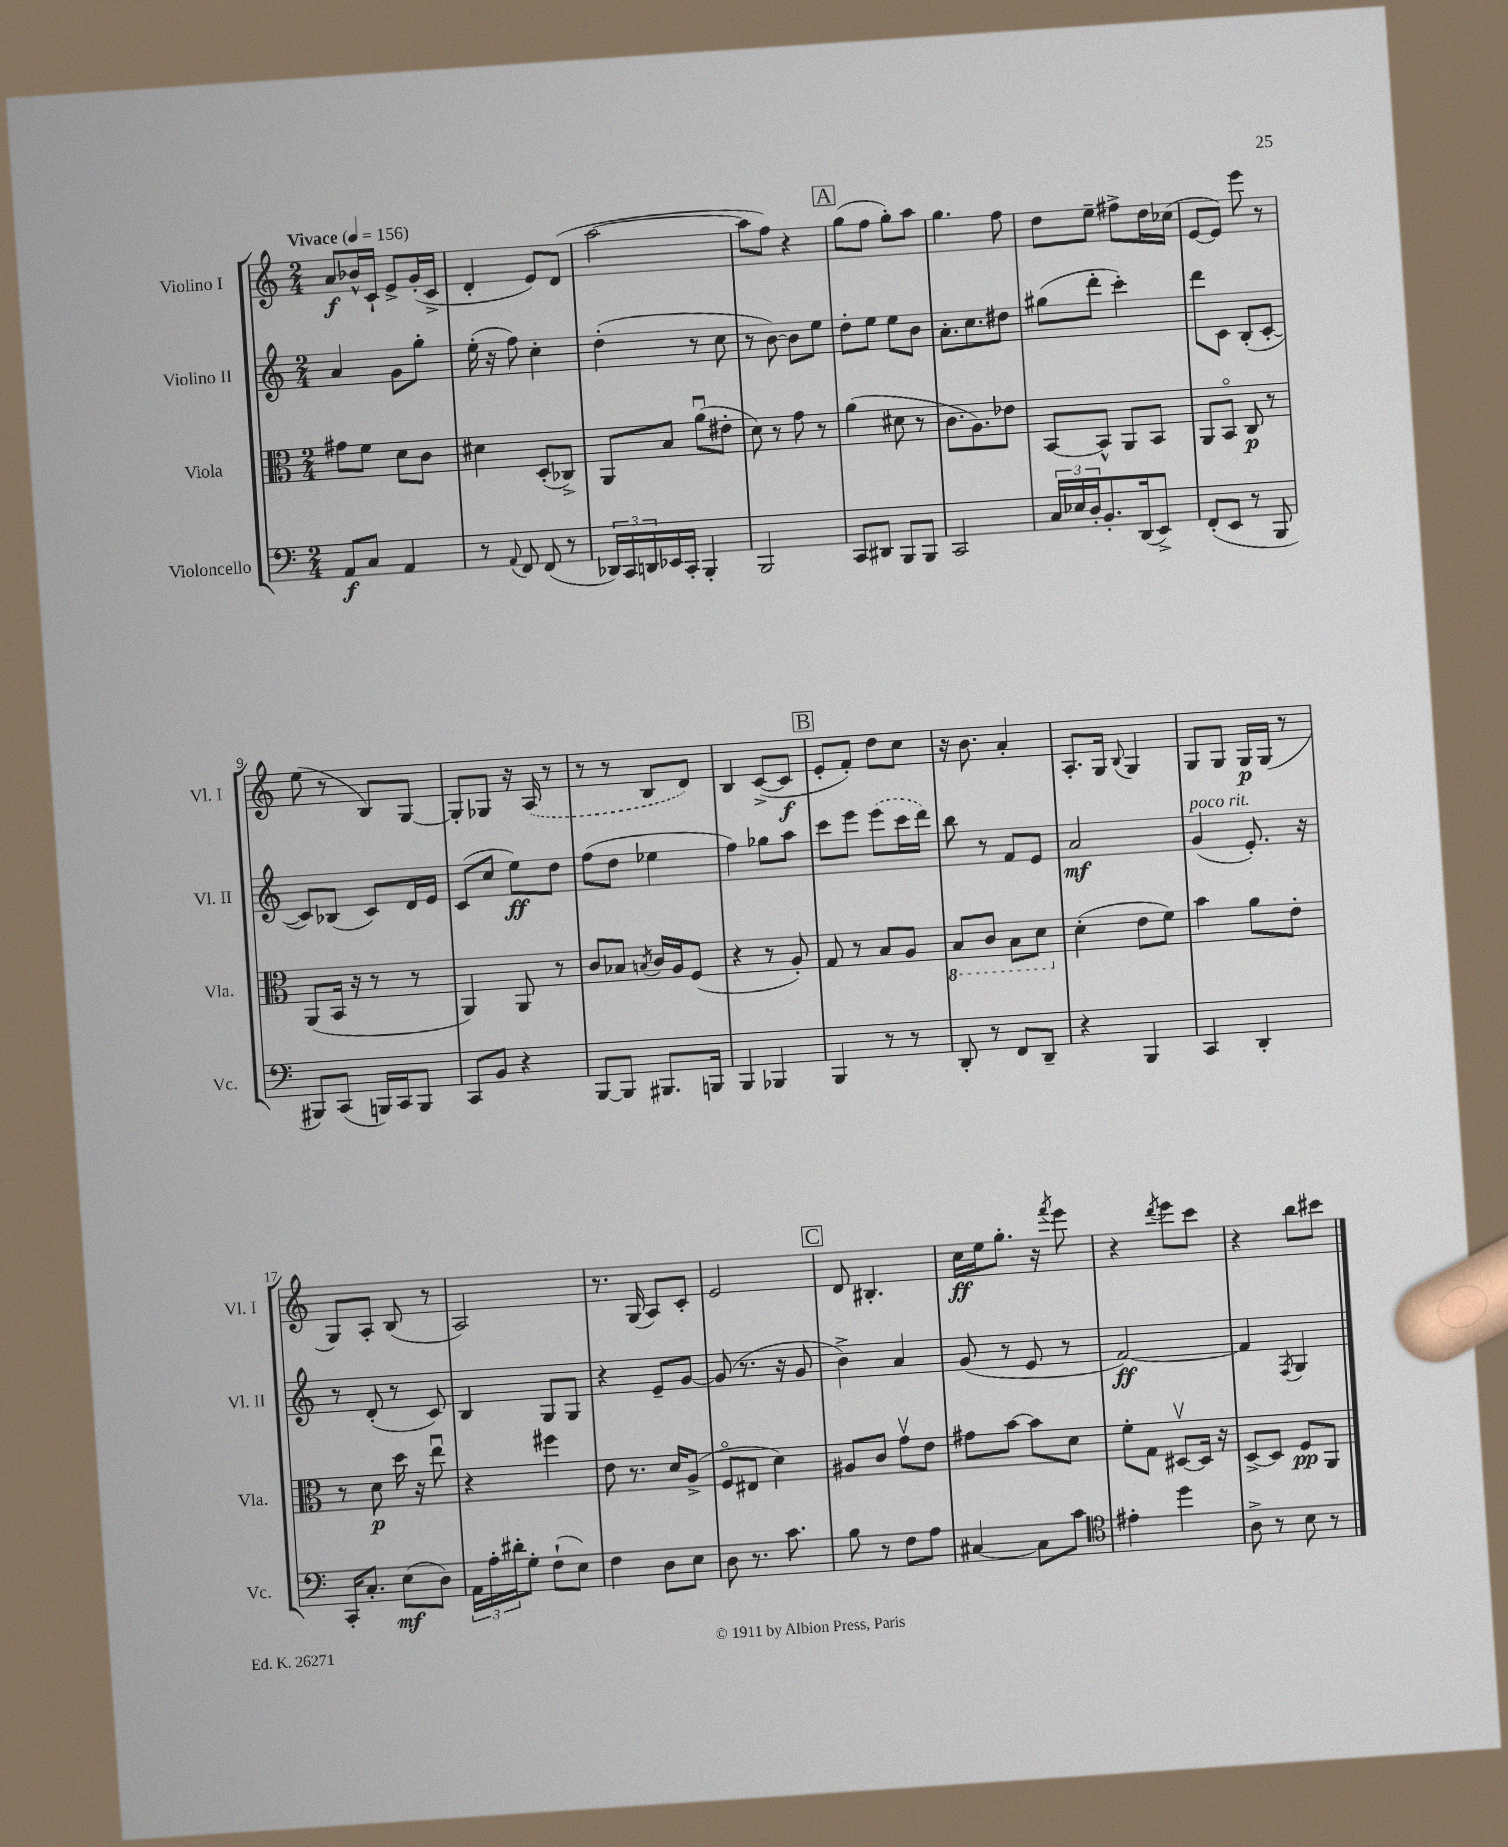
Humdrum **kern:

**kern	**dynam	**kern	**dynam	**kern	**dynam	**kern	**dynam
*part4	*part4	*part3	*part3	*part2	*part2	*part1	*part1
*staff4	*staff4	*staff3	*staff3	*staff2	*staff2	*staff1	*staff1
*I"Violoncello	*	*I"Viola	*	*I"Violino II	*	*I"Violino I	*
*I'Vc.	*	*I'Vla.	*	*I'Vl. II	*	*I'Vl. I	*
*clefF4	*	*clefC3	*	*clefG2	*	*clefG2	*
*k[]	*	*k[]	*	*k[]	*	*k[]	*
*M2/4	*	*M2/4	*	*M2/4	*	*M2/4	*
*MM156	*	*MM156	*	*MM156	*	*MM156	*
=1	=1	=1	=1	=1	=1	=1	=1
!	!	!	!	!	!	!LO:TX:a:B:t=Vivace	!
8AA/L	f	8g#X\L	.	4a/	.	8a/L	f
8C/J	.	8f\J	.	.	.	16b-X^^/L	.
.	.	.	.	.	.	16c`/JJ	.
4AA/	.	8d\L	.	8g\L	.	8e^/L	.
.	.	8c\J	.	8gg'\J	.	(16g'/L	.
.	.	.	.	.	.	16c^/JJ	.
=2	=2	=2	=2	=2	=2	=2	=2
8r	.	4d#X\	.	(16ee'\	.	4d'/	.
.	.	.	.	16r	.	.	.
8qqAA/	.	.	.	.	.	.	.
8FF/	.	.	.	8ff\)	.	.	.
(8FF/	.	(8D'/L	.	4cc'\	.	8e/L)	.
8r	.	8C-X^/J)	.	.	.	(8d/J	.
=3	=3	=3	=3	=3	=3	=3	=3
24DD-X/LL)	.	8AA/L	.	(4dd'\	.	[2aa\	.
24CC/	.	.	.	.	.	.	.
24DDn/	.	.	.	.	.	.	.
16EE-X/	.	8B/J	.	.	.	.	.
16CC'/JJ	.	.	.	.	.	.	.
4BBB'/	.	(8au\L	.	8r	.	.	.
.	.	8e#X'\J	.	8cc\	.	.	.
=4	=4	=4	=4	=4	=4	=4	=4
2BBB/	.	8d\)	.	8r	.	8aa\L]	.
.	.	8r	.	[8b\)	.	8ff\J)	.
.	.	8g\	.	8b\L]	.	4r	.
.	.	8r	.	8ee\J	.	.	.
!!LO:REH:place=s1:t=A
=5	=5	=5	=5	=5	=5	=5	=5
8CC/L	.	(4a\	.	8dd'\L	.	(8gg\L	.
8DD#X/J	.	.	.	8ee\J	.	8ff\J	.
8BBB/L	.	8d#X\	.	8ee\L	.	8gg'\L)	.
8BBB/J	.	8r	.	8b\J	.	8aa\J	.
=6	=6	=6	=6	=6	=6	=6	=6
2CC/	.	8.c\L	.	8.a'\L	.	4.gg\	.
.	.	8.A\)	.	8.cc\	.	.	.
.	.	8e-X\J	.	8dd#X\J	.	8ff\	.
=7	=7	=7	=7	=7	=7	=7	=7
24C/LL	.	[8BB/L	.	(8gg#X\L	.	8dd\L	.
24E-X/	.	.	.	.	.	.	.
24D'/J	.	.	.	.	.	.	.
8.BB'/	.	8BB^^/J]	.	8ddd'\J	.	8ee~\J	.
.	.	8AA/L	.	4ccc'\)	.	8ff#X^\L	.
(16DD/k	.	.	.	.	.	.	.
8EE^/J)	.	8BB/J	.	.	.	16dd\L	.
.	.	.	.	.	.	(16cc-X\JJ	.
=8	=8	=8	=8	=8	=8	=8	=8
(8FF'/L	.	8AA/L	.	8ddd\L	.	[8e/L	.
8EE/J	.	8BB/J	.	8c\J	.	8e/J])	.
8r	.	8C/	p	(8B'/L	.	8eee\	.
8BBB/	.	8r	.	[8c'/J	.	8r	.
!!LO:LB:g=z
=9	=9	=9	=9	=9	=9	=9	=9
8BBB#X/L)	.	(8AA/L	.	8c/L])	.	(8ee\	.
(8CC/J	.	16BB/Jk	.	(8B-X/J	.	8r	.
.	.	16r	.	.	.	.	.
16BBBn/LL)	.	8r	.	8c/L)	.	8B/L)	.
16CC/J	.	.	.	.	.	.	.
8BBB/J	.	8r	.	16d/L	.	[8G/J	.
.	.	.	.	16e/JJ	.	.	.
=10	=10	=10	=10	=10	=10	=10	=10
8CC/L	.	4AA/)	.	(8c/L	.	8G'/L]	.
8BB/J	.	.	.	8cc/J	.	8G-X/J	.
4r	.	8AA/	.	8ee\L)	ff	16r	.
.	.	.	.	.	.	(16A/	.
.	.	8r	.	8dd\J	.	8r	.
=11	=11	=11	=11	=11	=11	=11	=11
[8BBB/L	.	8c/L	.	(8ff\L	.	8r	.
8BBB/J]	.	8B-X/J	.	8dd\J	.	8r	.
.	.	8qBn/	.	.	.	.	.
8.BBB#X/L	.	16c/LL	.	4ee-X\	.	8B/L	.
.	.	16A/J	.	.	.	.	.
.	.	(8F/J	.	.	.	8d/J)	.
16BBBn/Jk	.	.	.	.	.	.	.
=12	=12	=12	=12	=12	=12	=12	=12
4BBB/	.	4r	.	4ff\)	.	4B/	.
4BBB-X/	.	8r	.	8gg-X\L	.	([8c^/L	.
.	.	8A'/)	.	8aa\J	.	8c/J]	f
!!LO:REH:place=s1:t=B
=13	=13	=13	=13	=13	=13	=13	=13
4BBB/	.	8G/	.	8ccc\L	.	8e'/L	.
.	.	8r	.	8eee\J	.	8f'/J)	.
8r	.	8B/L	.	(8eee\L	.	8dd\L	.
8r	.	8A/J	.	16ccc\L	.	8cc\J	.
.	.	.	.	16ddd\JJ)	.	.	.
=14	=14	=14	=14	=14	=14	=14	=14
*	*	*8ba	*	*	*	*	*
8DD'/	.	8BB/L	.	8bb\	.	16r	.
.	.	.	.	.	.	8.b\	.
8r	.	8C/J	.	8r	.	.	.
8FF/L	.	8BB\L	.	8f/L	.	4a'/	.
8DD~/J	.	8D\J	.	8e/J	.	.	.
=15	=15	=15	=15	=15	=15	=15	=15
*	*	*X8ba	*	*	*	*	*
4r	.	(4d'\	.	2a/	mf	8.A'/L	.
.	.	.	.	.	.	16G/Jk	.
.	.	.	.	.	.	8qqB/	.
4BBB/	.	8e\L	.	.	.	4G/	.
.	.	8f\J)	.	.	.	.	.
=16	=16	=16	=16	=16	=16	=16	=16
!	!	!	!	!LO:TX:a:i:t=poco rit.	!	!	!
4CC/	.	4b\	.	(4g/	.	8G/L	.
.	.	.	.	.	.	8G/J	.
4DD'/	.	8a\L	.	8.e'/)	.	16G/LL	p
.	.	.	.	.	.	(16G/JJ	.
.	.	8e'\J	.	.	.	8r	.
.	.	.	.	16r	.	.	.
!!LO:LB:g=z
=17	=17	=17	=17	=17	=17	=17	=17
16CC'/KL	.	8r	.	8r	.	8G/L)	.
8.C'/J	.	.	.	.	.	.	.
.	.	8d\	p	(8d'/	.	8A'/J	.
(8E\L	mf	16dd\	.	8r	.	(8B/	.
.	.	16r	.	.	.	.	.
8D\J)	.	8eeu\	.	8c/)	.	8r	.
=18	=18	=18	=18	=18	=18	=18	=18
24AA\LL	.	4r	.	4B/	.	2A/)	.
24A'\	.	.	.	.	.	.	.
24d#X'\J	.	.	.	.	.	.	.
8G'\J	.	.	.	.	.	.	.
(8F`\L	.	4ff#X\	.	8G/L	.	.	.
8E\J)	.	.	.	8G/J	.	.	.
=19	=19	=19	=19	=19	=19	=19	=19
4F\	.	8e\	.	4r	.	8.r	.
.	.	8.r	.	.	.	.	.
.	.	.	.	.	.	(16G/	.
8D\L	.	.	.	8e~/L	.	8A/L)	.
.	.	16d/KL	.	.	.	.	.
8E\J	.	(8A^/J	.	[8g/J	.	8c'/J	.
=20	=20	=20	=20	=20	=20	=20	=20
8D\	.	8F/L	.	(8g/]	.	2e/	.
8.r	.	8E#X/J	.	8.r	.	.	.
.	.	4d\)	.	.	.	.	.
8.c\	.	.	.	16r	.	.	.
.	.	.	.	8g/	.	.	.
!!LO:REH:place=s1:t=C
=21	=21	=21	=21	=21	=21	=21	=21
8B\	.	8A#X/L	.	4b^\)	.	8d/	.
8r	.	8c/J	.	.	.	4.B#X'/	.
8F\L	.	8gv\L	.	4a/	.	.	.
8A\J	.	8e\J	.	.	.	.	.
=22	=22	=22	=22	=22	=22	=22	=22
[4C#X/	.	8g#X\L	.	(8g/	.	16cc\LL	ff
.	.	.	.	.	.	16ee\J	.
.	.	[8b\J	.	8r	.	8.gg'\J	.
8C#\L]	.	8b\L]	.	8e/	.	.	.
.	.	.	.	.	.	16r	.
.	.	.	.	.	.	8qfff/	.
8c\J	.	8d\J	.	8r	.	8eee\	.
=23	=23	=23	=23	=23	=23	=23	=23
*clefC4	*	*	*	*	*	*	*
4e#X'\	.	8f'\L	.	[2f/)	ff	4r	.
.	.	8G\J	.	.	.	.	.
.	.	.	.	.	.	8qddd/	.
4dd\	.	[8D#Xv/L	.	.	.	8eee\L	.
.	.	16D#/Jk]	.	.	.	8ccc\J	.
.	.	16r	.	.	.	.	.
=24	=24	=24	=24	=24	=24	=24	=24
8A^\	.	[8D^/L	.	4f/]	.	4r	.
8r	.	8D/J]	.	.	.	.	.
.	.	.	.	8qF/	.	.	.
8B\	.	8F/L	pp	4G/	.	8bb\L	.
8r	.	8AA/J	.	.	.	8ccc#X\J	.
==	==	==	==	==	==	==	==
*-	*-	*-	*-	*-	*-	*-	*-
